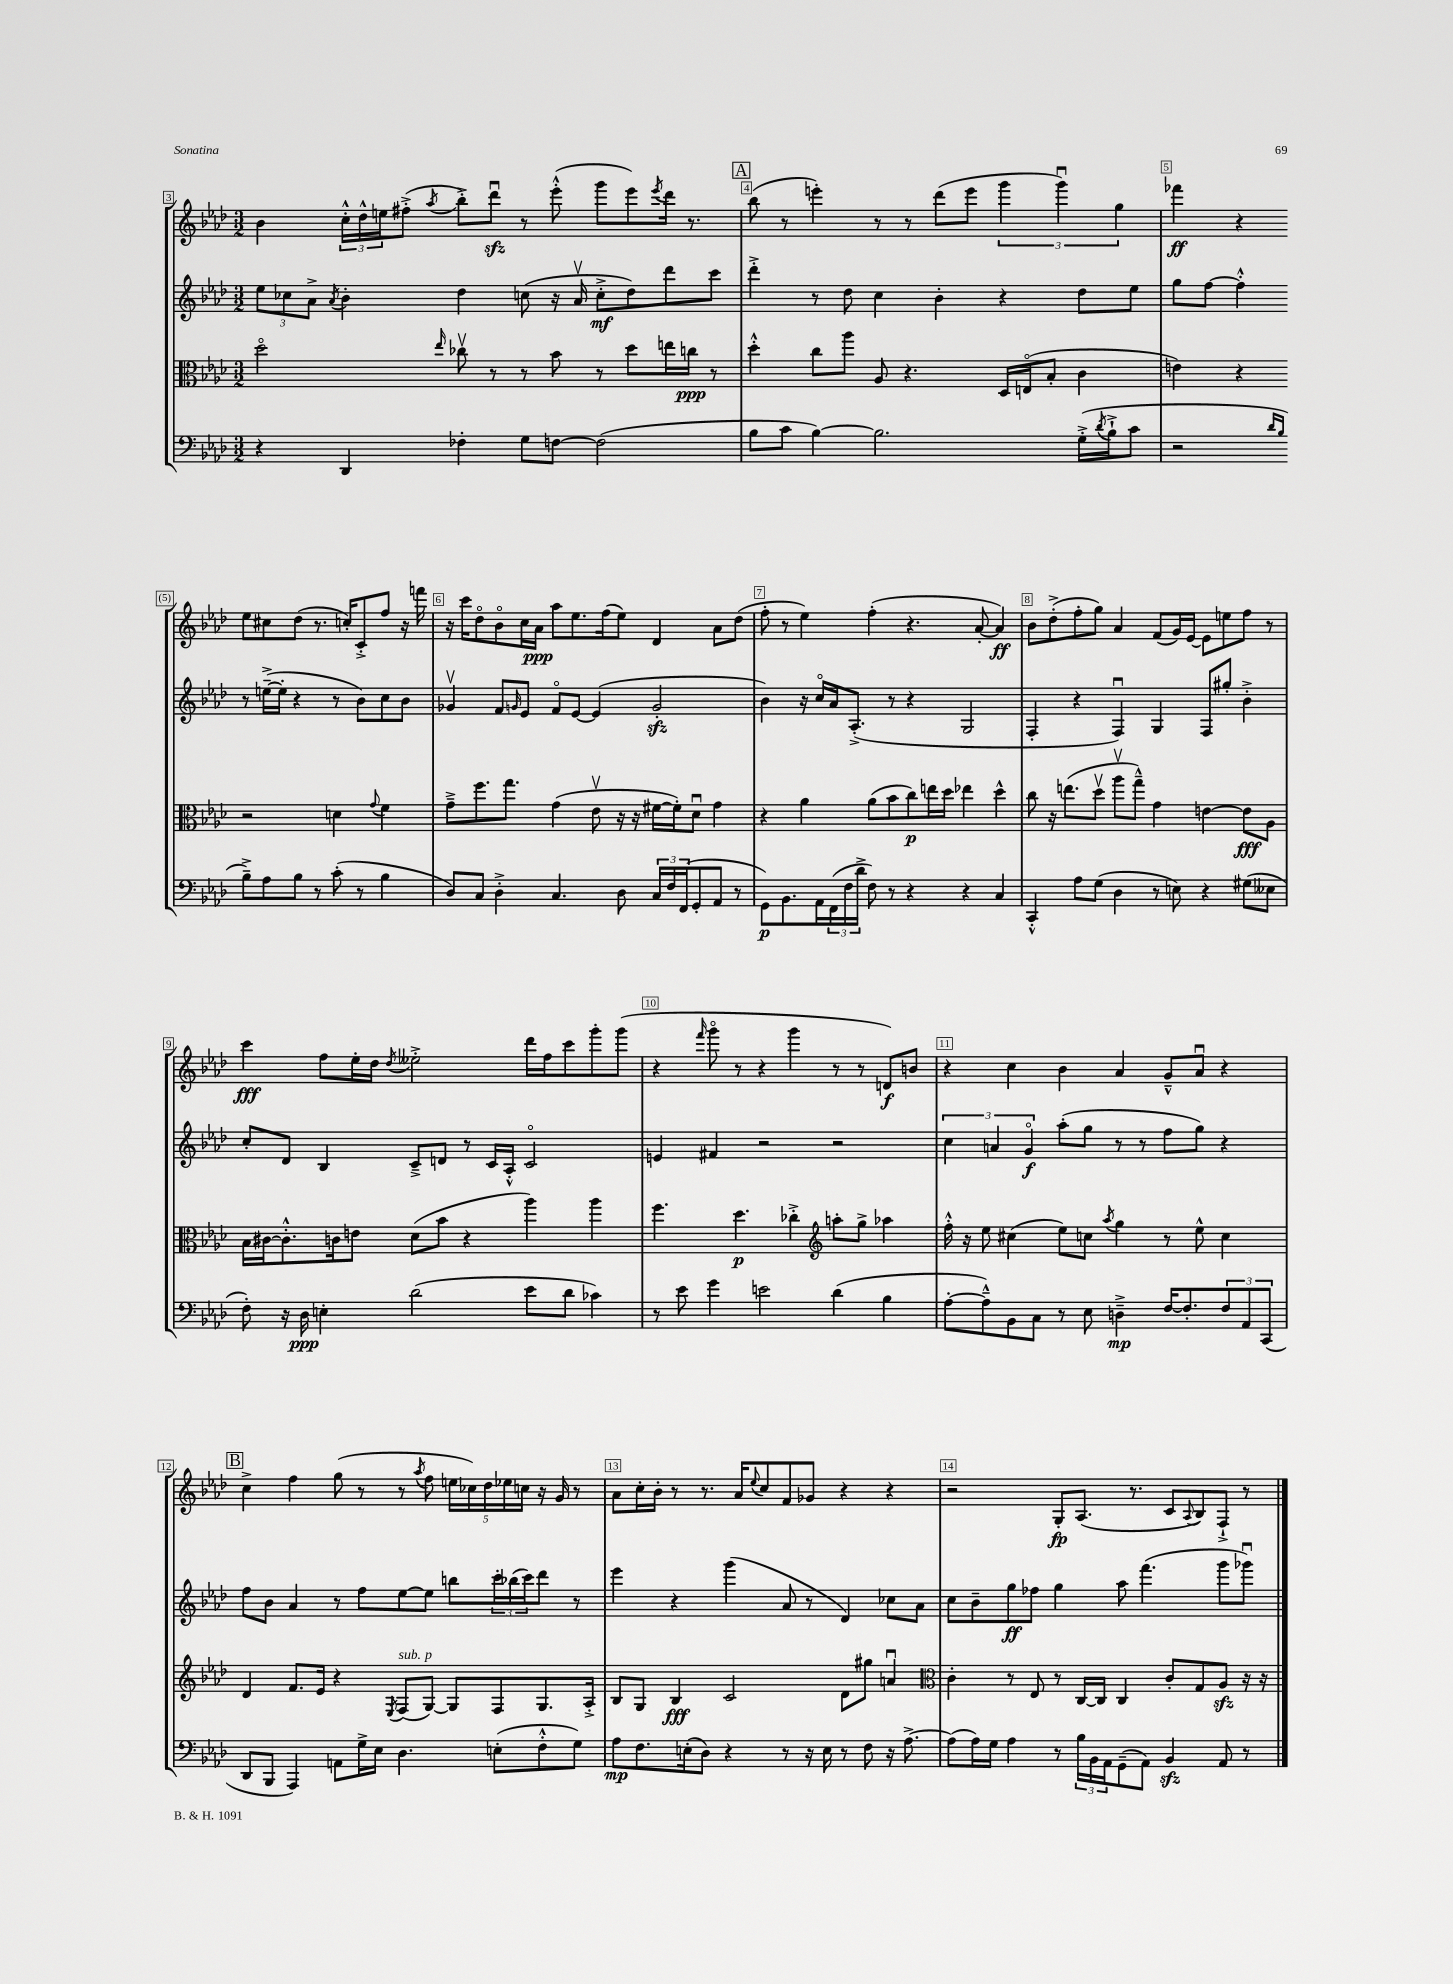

**kern	**kern	**kern	**kern
*staff4	*staff3	*staff2	*staff1
*clefF4	*clefC3	*clefG2	*clefG2
*k[b-e-a-d-]	*k[b-e-a-d-]	*k[b-e-a-d-]	*k[b-e-a-d-]
*M3/2	*M3/2	*M3/2	*M3/2
4r	2dd-o\	12ee-\L	4b-\
.	.	12cc-\	.
.	.	12a-^\J	.
.	.	8qa-/	.
4DD-/	.	4b-'\	24cc'^^\LL
.	.	.	24dd-^^\
.	.	.	24ee\J
.	.	.	(8ff#'^\J
.	16qqee-/	.	8qaa-/
4F-'\	8cc-v\	4dd-\	8bb-'^\L)
.	8r	.	8ddd-u\J
8G\L	8r	(8cc\	8r
[8F\J	8b-\	16r	(8eee-'^^\
.	.	16a-v/	.
(2F\]	8r	8cc'^\L	8ggg\L
.	8dd-\L	8dd-\)	8eee-\)
.	.	.	8qeee-/
.	16ee\L	8ddd-\	16ddd-\Jk
.	16cc\JJ	.	8.r
.	8r	8ccc\J	.
=	=	=	=
8B-\L	4dd-'^^\	4ddd-'^\	(8bb-\
8c\J	.	.	8r
[4B-\)	8cc\L	8r	4eee'\)
.	8aa-\J	8dd-\	.
2.B-\]	8A-/	4cc\	8r
.	4.r	.	8r
.	.	4b-'\	(8ddd-\L
.	.	.	8eee\J
.	16D-/LL	4r	6ggg\
.	(16Eo/J	.	.
.	8B-'/J	.	.
.	.	.	6gggu\)
(16G'^\LL	4c\	8dd-\L	.
8qd-/	.	.	.
16B-`^\J	.	.	.
.	.	.	6gg\
8c\J	.	8ee-\J	.
=	=	=	=
2r	4e\)	8gg\L	4fff-\
.	.	[8ff\J	.
.	4r	4ff'^^\]	4r
16qqd-/LL	.	.	.
16qqB-/JJ	.	.	.
8B-~^\L)	2r	8r	8ee-\L
8A-\	.	([16ee~^\LL	8cc#\
.	.	16ee'\]JJ	.
8B-\J	.	4r	(8dd-\J
8r	.	.	8.r
(8c'\	4d\	8r	.
.	.	.	16cc'/LK)
8r	.	8b-\L)	8c'^/
.	8qqg/	.	.
4B-\	4f\	8cc\	8ff/J
.	.	8b-\J	16r
.	.	.	16fff\
=	=	=	=
8D-/L)	8g~^\L	4g-v/	16r
.	.	.	16ccc\LK
8C/J	8.ff\	.	8dd-o\
4D-'^\	.	8f/L	8b-o\
.	8.gg\J	.	.
.	.	16qqg/	.
.	.	8e-/J	16cc\L
.	.	.	16a-\JJ
4.C/	(4g\	8fo/L	8aa-\L
.	.	[8e-/J	8.ee-\
.	8e-v\	(4e-/]	.
.	.	.	(16ff\k
8D-\	16r	.	8ee-\J)
.	16r	.	.
24C/LL	[16f#\LL	2g'/	4d-/
24F/	.	.	.
.	16f#'\]J)	.	.
(24FF/J	.	.	.
8GG'/	8d-u\J	.	.
8AA-/J	4g\	.	8a-\L
8r	.	.	(8dd-\J
=	=	=	=
8GG\L)	4r	4b-\)	8ff'\
8.BB-\	.	.	8r
.	4a-\	16r	4ee-\)
16AA-\L	.	16cco/LL	.
(24FF\	.	16a-/J	.
24F\	.	.	.
.	.	(8.A-'^/J	.
24d-^\JJ	.	.	.
8F\)	(8a-\L	.	(4ff'\
8r	8b-\	8r	.
4r	8cc\)	4r	4.r
.	16ee\L	.	.
.	16dd-\JJ	.	.
4r	4ee-\	2G/	.
.	.	.	[8a-'/
4C/	4dd-^^\	.	4a-/])
=	=	=	=
4CC'^^/	8cc\	4F'/	8b-\L
.	16r	.	(8dd-'^\
.	(8.ee\L	.	.
8A-\L	.	4r	8ff'\
(8G\J	8dd-v\J	.	8gg\J)
4D-\	8aa-v\L	4Fu/)	4a-/
.	8gg~^^\J)	.	.
8r	4g\	4G/	(8f/L
8E\)	.	.	16g/L)
.	.	.	[16e-/JJ
4r	[4e\	8F/L	8e-\]L
.	.	8gg#'/J	8ee\
(8G#\L	8e\]L	4b-'^\	8ff\J
8E--\J	8A-\J	.	8r
=	=	=	=
8F'\)	16B-\LL	8cc'/L	4ccc\
.	[16c#\J	.	.
16r	8.c#'^^\]	8d-/J	.
16D-\	.	.	.
4E'\	.	4B-/	8ff\L
.	16c\k	.	.
.	8e\J	.	16ee-'\L
.	.	.	16dd-\JJ
.	.	.	8qdd-/
(2d-\	(8d-\L	8c~^/L	2ee--'^\
.	8b-\J	8d/J	.
.	4r	8r	.
.	.	16c/LL	.
.	.	16A-'^^/JJ	.
8e-\L	4aa-\)	2co/	16ddd-\LL
.	.	.	16ff\J
8d-\J	.	.	8ccc\
4c-\)	4aa-\	.	8ggg'\
.	.	.	(8ggg\J
=	=	=	=
8r	4.ff\	4e/	4r
8e-\	.	.	.
.	.	.	16qqfff/
4g\	.	4f#/	8gggo\
.	4.dd-\	.	8r
2e\	.	2r	4r
.	4cc-'^\	.	4ggg\
*	*clefG2	*	*
(4d-\	8aa'\L	2r	8r
.	8gg^\J	.	8r
4B-\	4aa-\	.	8d/L)
.	.	.	8b/J
=	=	=	=
[8A-'\L	16ff'^^\	6cc\	4r
.	16r	.	.
8A-~^^\])	8ee-\	.	.
.	.	6a/	.
8BB-\	(4cc#\	.	4cc\
.	.	6go/	.
8C\J	.	.	.
8r	8ee-\L)	(8aa-'\L	4b-\
8E-\	8cc\J	8gg\J	.
.	8qaa-/	.	.
4D~^\	4gg\	8r	4a-/
.	.	8r	.
[16F/LK	8r	8ff\L	8g~^^/L
8.F'/]	.	.	.
.	8ee-^^\	8gg\J)	8a-u/J
12F/	4cc\	4r	4r
12AA-/	.	.	.
(12CC/J	.	.	.
=	=	=	=
8DD-/L	4d-/	8ff\L	4cc^\
8BBB-/J	.	8b-\J	.
4AAA-/)	8.f/L	4a-/	4ff\
.	16e-/Jk	.	.
8AA\L	4r	8r	(8gg\
16G^\L	.	8ff\L	8r
16E-\JJ	.	.	.
.	8qE-/	.	.
4.D-\	(8F/L	[8ee-\	8r
.	.	.	8qaa-/
.	[8G/J)	8ee-\]J	8ff\
.	8G/]L	8bb\L	20ee\LL
.	.	.	20cc-\)
.	.	.	20dd-\
(8E'\L	8F/	24ccc'\L	.
.	.	.	20ee-\
.	.	(24bb-\	.
.	.	.	20cc\JJ
.	.	24ccc\J)	.
8F'^^\	8.G/	8ddd-\J	16r
.	.	.	16g/
8G\J)	.	8r	8r
.	16A-'^/Jk	.	.
=	=	=	=
8A-\L	8B-/L	4eee-\	8a-\L
8.F\	8G/J	.	16cc'\L
.	.	.	16b-'\JJ
.	4B-/	4r	8r
(16E'\k	.	.	.
8D-\J)	.	.	8.r
4r	2c/	(4ggg\	.
.	.	.	16a-/LK
.	.	.	8qqee-/
.	.	.	8cc/
8r	.	8a-/	8f/
16r	.	8r	8g-/J
16E\	.	.	.
8r	8d-\L	4d-/)	4r
8F\	8gg#\J	.	.
16r	4au/	8cc-\L	4r
[8.A-^\	.	.	.
.	.	8a-\J	.
=	=	=	=
*	*clefC3	*	*
(8A-\]L	4c'\	8cc\L	2r
16A-\L)	.	8b-~\	.
16G\JJ	.	.	.
4A-\	8r	8gg\	.
.	8E-/	8ff-\J	.
8r	8r	4gg\	8G'/L
24B-\LL	[16C/LL	.	(8.A-/J
24BB-\	.	.	.
.	16C/]JJ	.	.
24AA-\J	.	.	.
(8GG~\	4C/	8aa-\	.
.	.	.	8.r
8AA-\J)	.	(4.fff\	.
4BB-/	8c'/L	.	8c/L
.	.	.	8qqA-/
.	8G/	.	8B-/)
8AA-/	8A-/J	8ggg\L	8F`^/J
8r	16r	8ggg-u\J)	8r
.	16r	.	.
==	==	==	==
*-	*-	*-	*-
